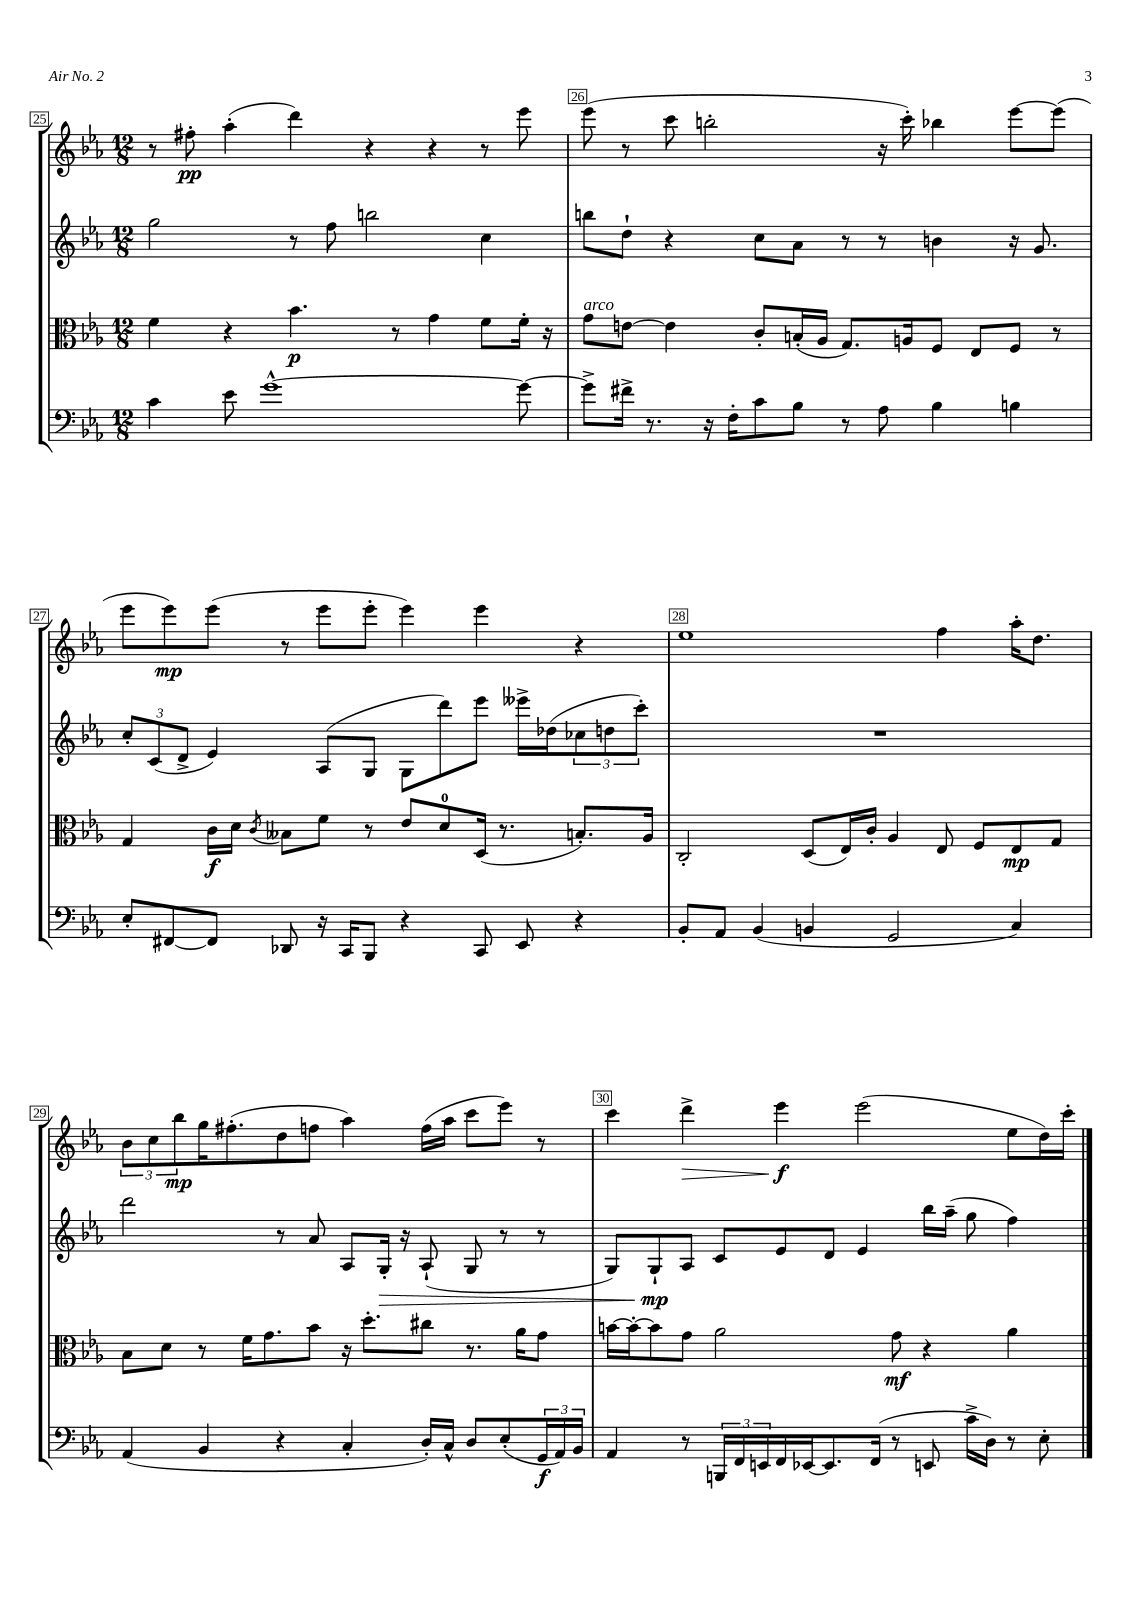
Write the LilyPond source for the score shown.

<<
\new StaffGroup <<
\new Staff = "s0" {
    \clef treble \key ees \major \numericTimeSignature \time 12/8
    r8 fis''8-.\pp aes''4-.( d'''4) r4 r4 r8 ees'''8 |
    ees'''8( r8 c'''8 b''2-. r16 c'''16-.) bes''4 ees'''8~ ees'''8( |
    ees'''8 ees'''8\mp) ees'''8( r8 ees'''8 ees'''8-. ees'''4) ees'''4 r4 |
    ees''1 f''4 aes''16-. d''8. |
    \tuplet 3/2 { bes'8 c''8 bes''8\mp } g''16 fis''8.-.( d''8 f''8 aes''4) f''16( aes''16 c'''8 ees'''8) r8 |
    c'''4 d'''4->\> ees'''4\f\! ees'''2( ees''8 d''16) c'''16-. \bar "|." |
}
\new Staff = "s1" {
    \clef treble \key ees \major \numericTimeSignature \time 12/8
    g''2 r8 f''8 b''2 c''4 |
    b''8 d''8-! r4 c''8 aes'8 r8 r8 b'4 r16 g'8. |
    \tuplet 3/2 { c''8-. c'8( d'8-> } ees'4) aes8( g8 g8 d'''8) ees'''8 eeses'''16-> des''16( \tuplet 3/2 { ces''8 d''8 c'''8-.) } |
    R1. |
    d'''2 r8 aes'8 aes8 g16-.\> r16 aes8-!( g8 r8 r8 |
    g8) g8-!\mp\! aes8 c'8 ees'8 d'8 ees'4 bes''16 aes''16--( g''8 f''4) \bar "|." |
}
\new Staff = "s2" {
    \clef alto \key ees \major \numericTimeSignature \time 12/8
    f'4 r4 bes'4.\p r8 g'4 f'8 f'16-. r16 |
    g'8^\markup { \italic "arco" } e'8~ e'4 c'8-. b16-.( aes16 g8.) a16 f8 ees8 f8 r8 |
    g4 c'16\f d'16 \acciaccatura { c'8 } beses8 f'8 r8 ees'8 d'8-0 d16( r8. b8.-.) aes16 |
    c2-. d8( ees16) c'16-. aes4 ees8 f8 ees8\mp g8 |
    bes8 d'8 r8 f'16 g'8. bes'8 r16 d''8.-. cis''8 r8. aes'16 g'8 |
    b'16~ b'16~-. b'8 g'8 aes'2 g'8\mf r4 aes'4 \bar "|." |
}
\new Staff = "s3" {
    \clef bass \key ees \major \numericTimeSignature \time 12/8
    c'4 ees'8 g'1~-^ g'8~ |
    g'8-> fis'16-> r8. r16 f16-. c'8 bes8 r8 aes8 bes4 b4 |
    ees8-. fis,8~ fis,8 des,8 r16 c,16 bes,,8 r4 c,8 ees,8 r4 |
    bes,8-. aes,8 bes,4( b,4 g,2 c4) |
    aes,4( bes,4 r4 c4-. d16-.) c16-^ d8 ees8-.( \tuplet 3/2 { g,16\f aes,16) bes,16 } |
    aes,4 r8 \tuplet 3/2 { b,,16 f,16 e,16 } f,16 ees,16~ ees,8. f,16( r8 e,8 c'16-> d16) r8 ees8-. \bar "|." |
}
>>
>>
\layout { \context { \Score currentBarNumber = #25 \override BarNumber.break-visibility = ##(#f #t #t) barNumberVisibility = #all-bar-numbers-visible \override BarNumber.stencil = #(make-stencil-boxer 0.1 0.3 ly:text-interface::print) } }
